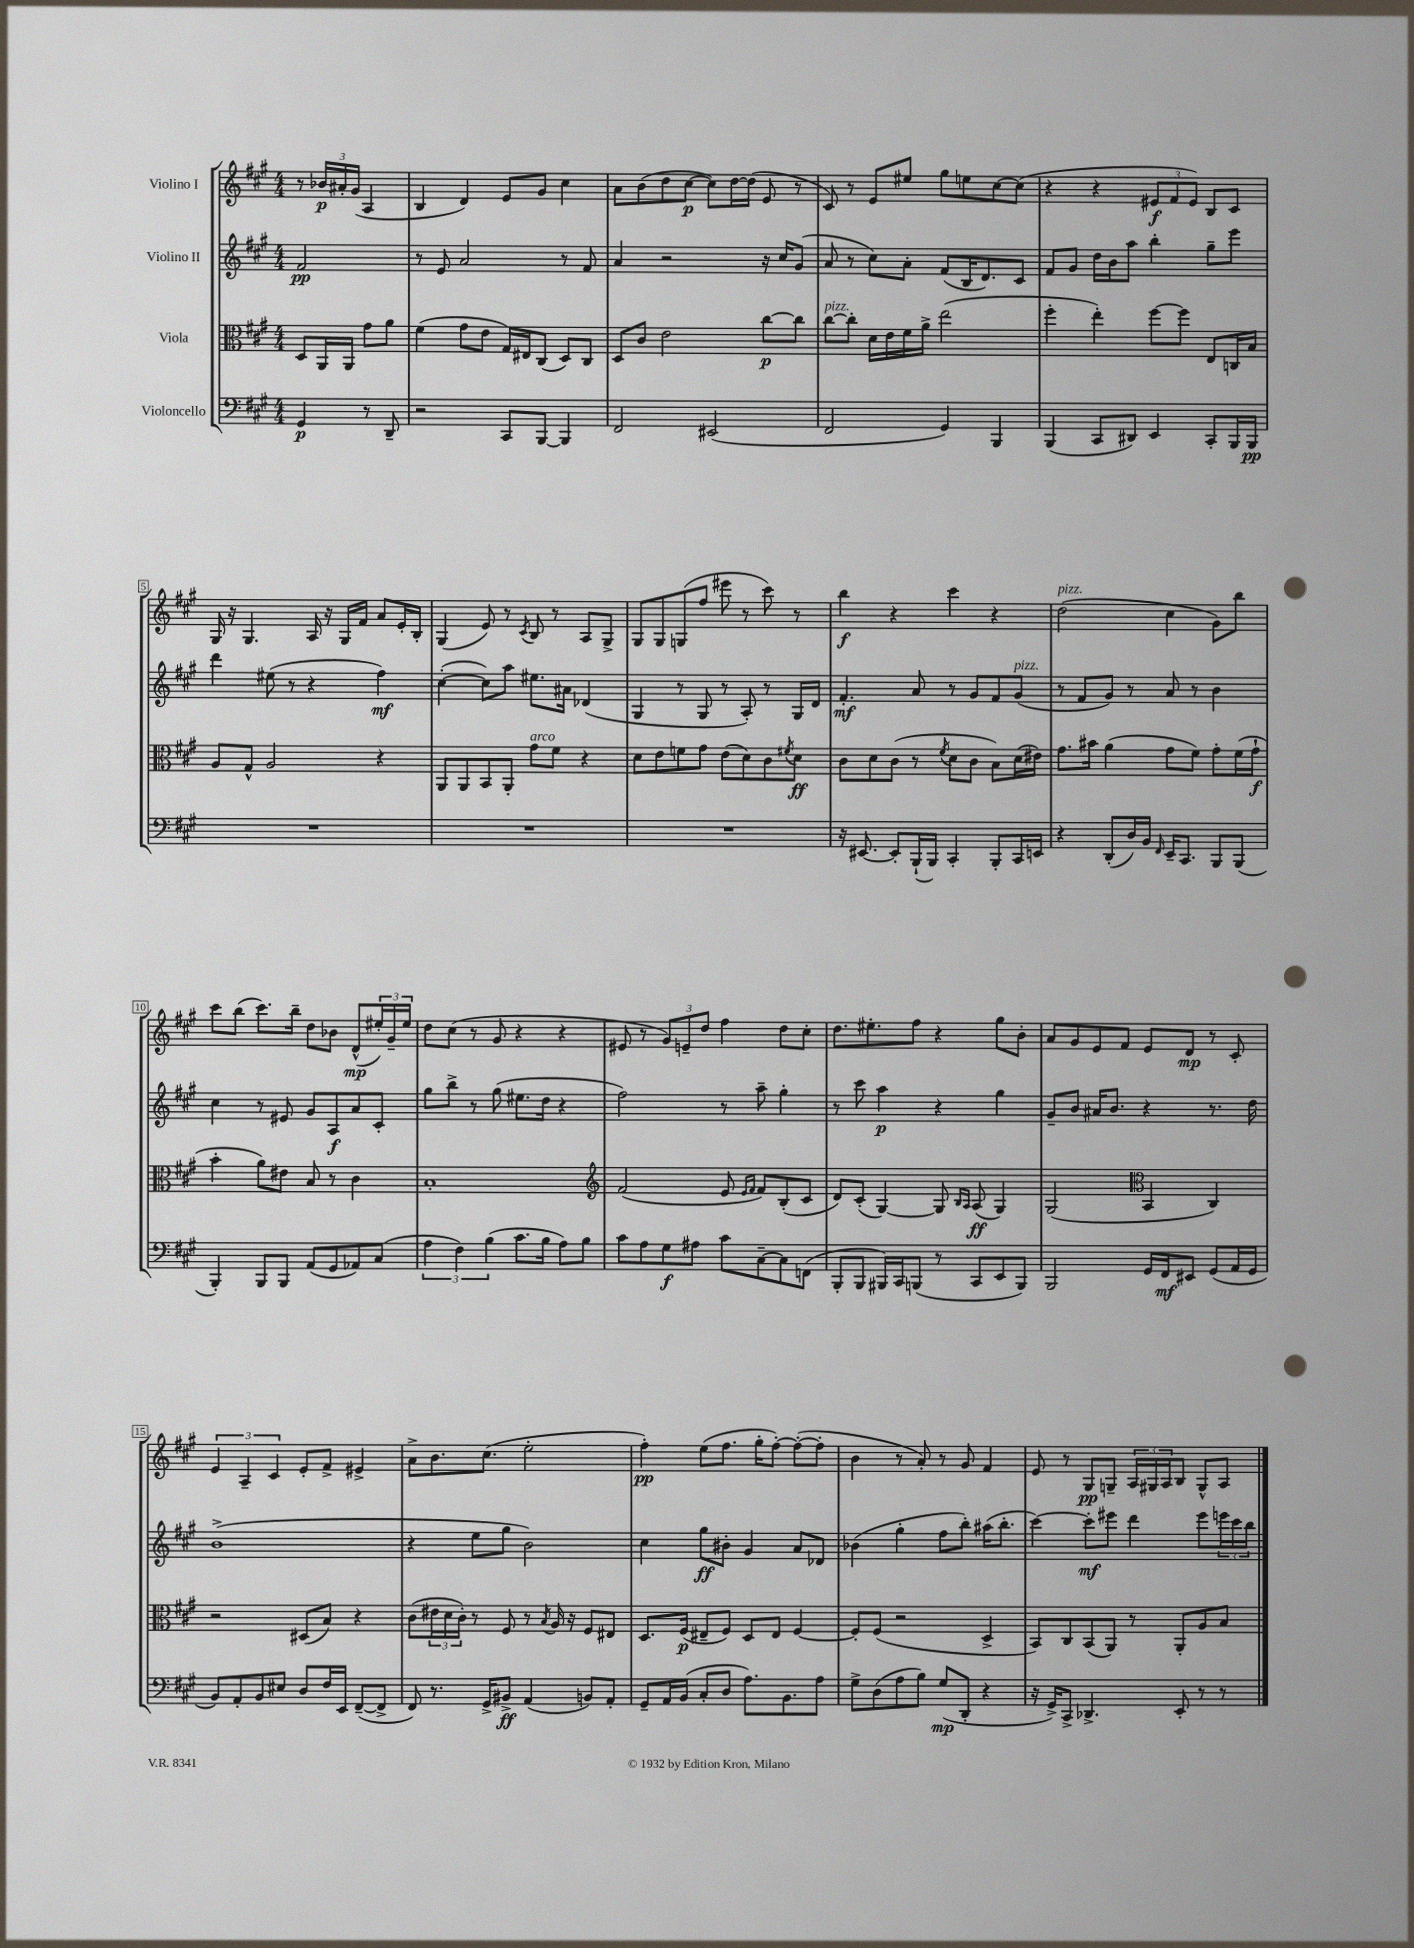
<<
\new StaffGroup <<
\new Staff = "s0" \with { instrumentName = "Violino I" } {
    \clef treble \key a \major \numericTimeSignature \time 4/4 \partial 2
    r8 \tuplet 3/2 { bes'16\p ais'16-. gis'16( } a4 |
    b4 d'4) e'8 gis'8 cis''4 |
    a'8 b'8( d''8 cis''8~\p cis''8) d''16~ d''16( e'8 r8 |
    cis'8) r8 e'8 eis''8 gis''8 e''8 cis''8~ cis''8( |
    r4 r4 \tuplet 3/2 { eis'8\f fis'8 eis'8) } b8 cis'8 |
    gis16 r16 gis4. a16 r16 gis16 fis'16 a'8 e'16-. b16-. |
    gis4( e'8) r8 \acciaccatura { cis'8 } b8 r8 a8 gis8-> |
    gis8 gis8 g8( fis''8 eis'''8 r8 cis'''8) r8 |
    b''4\f r4 cis'''4 r4 |
    d''2^\markup { \italic "pizz." }( cis''4 gis'8) b''8 |
    cis'''8 b''8( cis'''8.) b''16-- d''8 bes'8 d'8-^\mp( \tuplet 3/2 { eis''16-.) gis'16-- eis''16 } |
    d''8 cis''8( r8 gis'8 r4 r4 |
    eis'8 r8 \tuplet 3/2 { gis'8) e'8-- d''8 } fis''4 d''8 cis''8-. |
    d''8. eis''8.-. fis''8 r4 gis''8 b'8-. |
    a'8 gis'8 e'8 fis'8 e'8 d'8\mp r8 cis'8-. |
    \tuplet 3/2 { e'4 a4-- cis'4 } e'8-. fis'8-> eis'4-> |
    a'8-> b'8. cis''8.( e''2-. |
    fis''4-.\pp) e''8( fis''8. gis''16-. fis''8~-.) fis''8~-.( fis''8-. |
    b'4 r8 a'8-.) r8 gis'8 fis'4 |
    e'8 r8 gis8\pp g8-- \tuplet 3/2 { a16 gis16 a16 } b8 gis8-^ a8 \bar "|." |
}
\new Staff = "s1" \with { instrumentName = "Violino II" } {
    \clef treble \key a \major \numericTimeSignature \time 4/4 \partial 2
    fis'2\pp |
    r8 e'8 a'2 r8 fis'8 |
    a'4 r2 r16 cis''16 gis'8( |
    a'8 r8 cis''8) a'8-. fis'8( b16 d'8.) cis'8 |
    fis'8 gis'8 d''16 b'16 a''8 b''4-. gis''8-- e'''8 |
    d'''4 eis''8( r8 r4 fis''4\mf) |
    cis''4~-.( cis''8) a''8 eis''8. ais'16 des'4( |
    gis4 r8 gis8 r8 a8-.) r8 gis16 d'16 |
    fis'4.-.\mf a'8 r8 gis'8 fis'8 gis'8^\markup { \italic "pizz." }( |
    r8 fis'8 gis'8) r8 a'8 r8 b'4 |
    cis''4 r8 eis'8 gis'8 a8\f a'8 cis'8-. |
    gis''8 b''8-> r8 gis''8( eis''8. d''16 r4 |
    fis''2) r8 a''8-- gis''4-. |
    r8 cis'''8 a''4\p r4 gis''4 |
    gis'8-- b'8 ais'16 b'8. r4 r8. d''16 |
    b'1->( |
    r4 e''8 gis''8 b'2) |
    cis''4 gis''8\ff bis'8-. gis'4 a'8 des'8 |
    bes'4( gis''4-. fis''8 b''8-.) ais''16( b''8.-. |
    cis'''4~) cis'''8-.\mf eis'''8 d'''4 eis'''8 \tuplet 3/2 { e'''16 cis'''16 b''16 } \bar "|." |
}
\new Staff = "s2" \with { instrumentName = "Viola" } {
    \clef alto \key a \major \numericTimeSignature \time 4/4 \partial 2
    d8 a,16 a,16 gis'8 a'8 |
    fis'4( gis'8 e'8 gis16) eis16 cis8( d8) cis8 |
    d8 cis'8 e'2 cis''8~\p cis''8 |
    cis''8~^\markup { \italic "pizz." } cis''8-. d'16 e'16 fis'16 a'16-> e''2( |
    fis''4-. e''4-.) fis''8~ fis''8 e8 c16 b16 |
    a8 gis8-^ a2 r4 |
    a,8 a,8 b,8 a,8-. gis'8^\markup { \italic "arco" } fis'8 r4 |
    d'8 e'8 f'8 gis'8 e'8( d'8) cis'8 \acciaccatura { fis'8 } d'8\ff |
    cis'8 d'8 cis'8( r8 \acciaccatura { fis'8 } d'8 cis'8 b8) d'16( eis'16) |
    gis'8. bis'16 a'4( gis'8 fis'8) gis'8-. fis'16( gis'16-!\f |
    b'4-. a'8) eis'8 b8 r8 cis'4 |
    b1-. |
    \clef treble fis'2( e'8 \grace { e'16 fis'16 } fis'8) b8-.( cis'8 |
    d'8) cis'8-.( gis4~) gis8 \grace { b16 a16 } a8\ff( gis4) |
    gis2( \clef alto b,4 cis4) |
    r2 dis8( b8) r4 |
    cis'8( \tuplet 3/2 { eis'16 d'16 cis'16-.) } r8 fis8 r8 \acciaccatura { b8 } a16 r16 fis8 eis8 |
    d8. fis16\p( eis8-- fis8) d8 eis8 fis4~ |
    fis8-. fis8( r2 d4-> |
    b,8) cis8 b,8( a,8) r8 a,8-. a8 b8 \bar "|." |
}
\new Staff = "s3" \with { instrumentName = "Violoncello" } {
    \clef bass \key a \major \numericTimeSignature \time 4/4 \partial 2
    gis,4\p r8 d,8-- |
    r2 cis,8 b,,8~ b,,4 |
    fis,2 eis,2( |
    fis,2 gis,4) b,,4 |
    b,,4( cis,8 dis,8) e,4 cis,8-. b,,16 b,,16\pp |
    R1 |
    R1 |
    R1 |
    r16 eis,8.~ eis,8-. b,,16-!( b,,16) cis,4-. b,,8-. cis,16 e,16 |
    r4 d,8-.( d16) b,16 \grace { fis,16 } e,16-- cis,8. b,,8 b,,8( |
    b,,4-.) b,,8 b,,8 a,8( gis,8 aes,8) cis8( |
    \tuplet 3/2 { a4 fis4) b4( } cis'8. b16 a8) b8 |
    cis'8 a8 gis8\f ais8 cis'8 cis8~-- cis8 f,8( |
    b,,8-. b,,8 bis,,16) cis,16 b,,8( r8 cis,8 e,8 b,,8) |
    b,,2 gis,16 fis,16\mf eis,8 gis,8( a,16 gis,16 |
    b,8) a,8-. b,8 eis8 d8 fis16 e,16 fis,8~--( fis,8-> |
    fis,8) r8. gis,16-> bis,8->\ff a,4( b,8) a,8-. |
    gis,8-- a,16 b,16( cis8-. d8 a8.) b,8. a8 |
    gis8-> d8( a8 b8) gis8\mp( d,8-. r4 |
    r16 gis,16->) cis,8-> des,4.-> e,8-. r8 r8 \bar "|." |
}
>>
>>
\layout { \context { \Score \override BarNumber.stencil = #(make-stencil-boxer 0.1 0.3 ly:text-interface::print) } }
